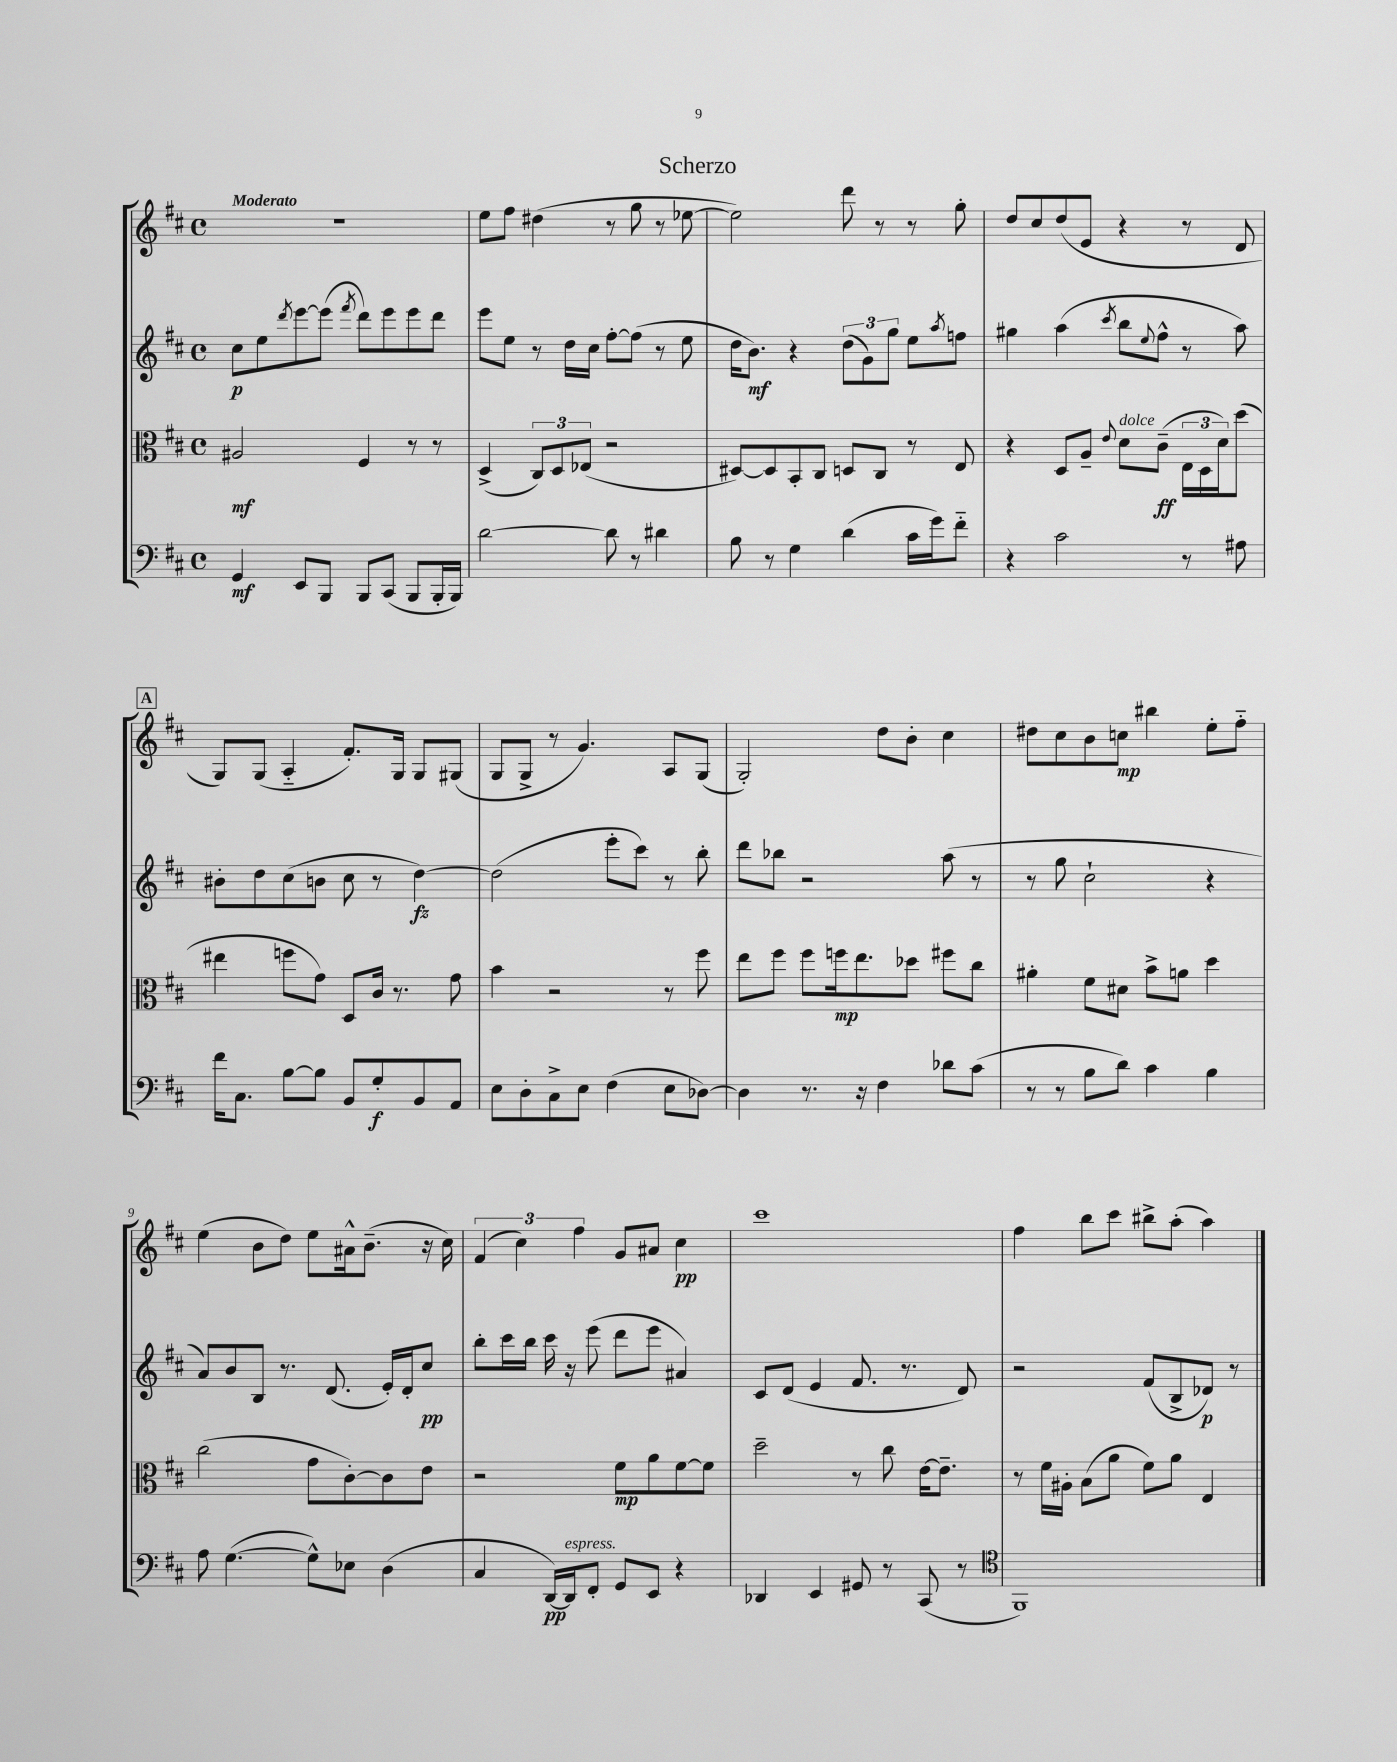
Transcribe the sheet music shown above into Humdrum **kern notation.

**kern	**kern	**kern	**kern
*staff4	*staff3	*staff2	*staff1
*clefF4	*clefC3	*clefG2	*clefG2
*k[f#c#]	*k[f#c#]	*k[f#c#]	*k[f#c#]
*M4/4	*M4/4	*M4/4	*M4/4
*met(c)	*met(c)	*met(c)	*met(c)
4GG	2A#	8cc#	1r
.	.	8ee	.
.	.	8qddd	.
8EE	.	[8eee	.
8BBB	.	(8eee]	.
.	.	8qfff#	.
8BBB	4F#	8ddd)	.
(8CC#	.	8eee	.
8BBB	8r	8eee	.
16BBB'	8r	8ddd	.
16BBB)	.	.	.
=	=	=	=
[2d	(4D^	8eee	8ee
.	.	8ee	8ff#
.	12C#)	8r	(4dd#
.	12D	.	.
.	.	16dd	.
.	(12E-	.	.
.	.	16cc#	.
8d]	2r	[8ff#'	8r
8r	.	(8ff#]	8gg
4d#	.	8r	8r
.	.	8ee	[8ee-
=	=	=	=
8B	[8D#)	16dd	2ee-])
.	.	8.b)	.
8r	8D#]	.	.
4G	8BB'	4r	.
.	8C#	.	.
(4d	8D	(12dd	8ddd
.	.	12g)	.
.	8C#	.	8r
.	.	12gg	.
16c#	8r	8ee	8r
16g)	.	.	.
.	.	8qaa	.
8f#'~	8E	8ff	8gg'
=	=	=	=
4r	4r	4gg#	8dd
.	.	.	8cc#
2c#	8D	(4aa	(8dd
.	8A~	.	8e
.	8qqe	8qccc#	.
.	8d	8bb	4r
.	.	8qqee	.
.	(8c#~	8ff#^^	.
8r	24E	8r	8r
.	24D	.	.
.	24d)	.	.
8A#	(8dd	8aa)	8d
=	=	=	=
16f#	4ee#	8b#'	8G)
8.C#	.	.	.
.	.	8dd	(8G
[8B	8ff	(8cc#	4A'~
8B]	8g)	8b	.
8BB	8D	8cc#	8.f#')
8G'	16c#	8r	.
.	8.r	.	16G
8BB	.	[4dd)	8G
8AA	8g	.	(8G#
=	=	=	=
8E	4b	(2dd]	8G
8D'	.	.	8G^
8C#^	2r	.	8r
8E	.	.	4.g)
(4F#	.	8eee'	.
.	.	8ccc#)	.
8E	8r	8r	8A
[8D-)	8ff#	8bb'	(8G
=	=	=	=
4D-]	8ee	8ddd	2G')
.	8ff#	8bb-	.
8.r	8ff#	2r	.
.	16ff	.	.
16r	8.ee	.	.
4F#	.	.	8dd
.	8dd-	.	8b'
8d-	8ff#	(8aa	4cc#
(8c#	8cc#	8r	.
=	=	=	=
8r	4a#'	8r	8dd#
8r	.	8gg	8cc#
8B	8f#	2cc#`	8b
8d)	8d#	.	8cc
4c#	8b^	.	4bb#
.	8a	.	.
4B	4dd	4r	8ee'
.	.	.	8ff#'~
=	=	=	=
8A	(2cc#	8a)	(4ee
([4.G	.	8b	.
.	.	8B	8b
.	.	8.r	8dd)
8G^^])	8g	.	8ee
.	.	(8.d	.
8E-	[8c#')	.	16a#^^
.	.	.	(8.b~
(4D	8c#]	16e')	.
.	.	16d'	.
.	8e	8cc#	16r
.	.	.	16cc#)
=	=	=	=
4C#	2r	8bb'	(6f#
.	.	16ccc#	.
.	.	.	6cc#)
.	.	16bb	.
[16DD)	.	16ccc#	.
16DD]	.	16r	.
.	.	.	6ff#
8FF#'	.	(8eee	.
8GG	8f#	8ddd	8g
8EE	8a	8eee	8a#
4r	[8f#	4a#)	4cc#
.	8f#]	.	.
=	=	=	=
4DD-	2dd~	8c#	1ccc#
.	.	(8d	.
4EE	.	4e	.
8GG#	8r	8.f#	.
8r	8cc#	.	.
.	.	8.r	.
(8CC#	[16e	.	.
.	8.e~]	.	.
8r	.	8d)	.
=	=	=	=
*clefC4	*	*	*
1FF#)	8r	2r	4ff#
.	16f#	.	.
.	16A#'	.	.
.	(8B	.	8bb
.	8a	.	8ccc#
.	8f#)	(8f#	8bb#^
.	8a	8B^	(8aa'
.	4E	8d-)	4aa)
.	.	8r	.
==	==	==	==
*-	*-	*-	*-
